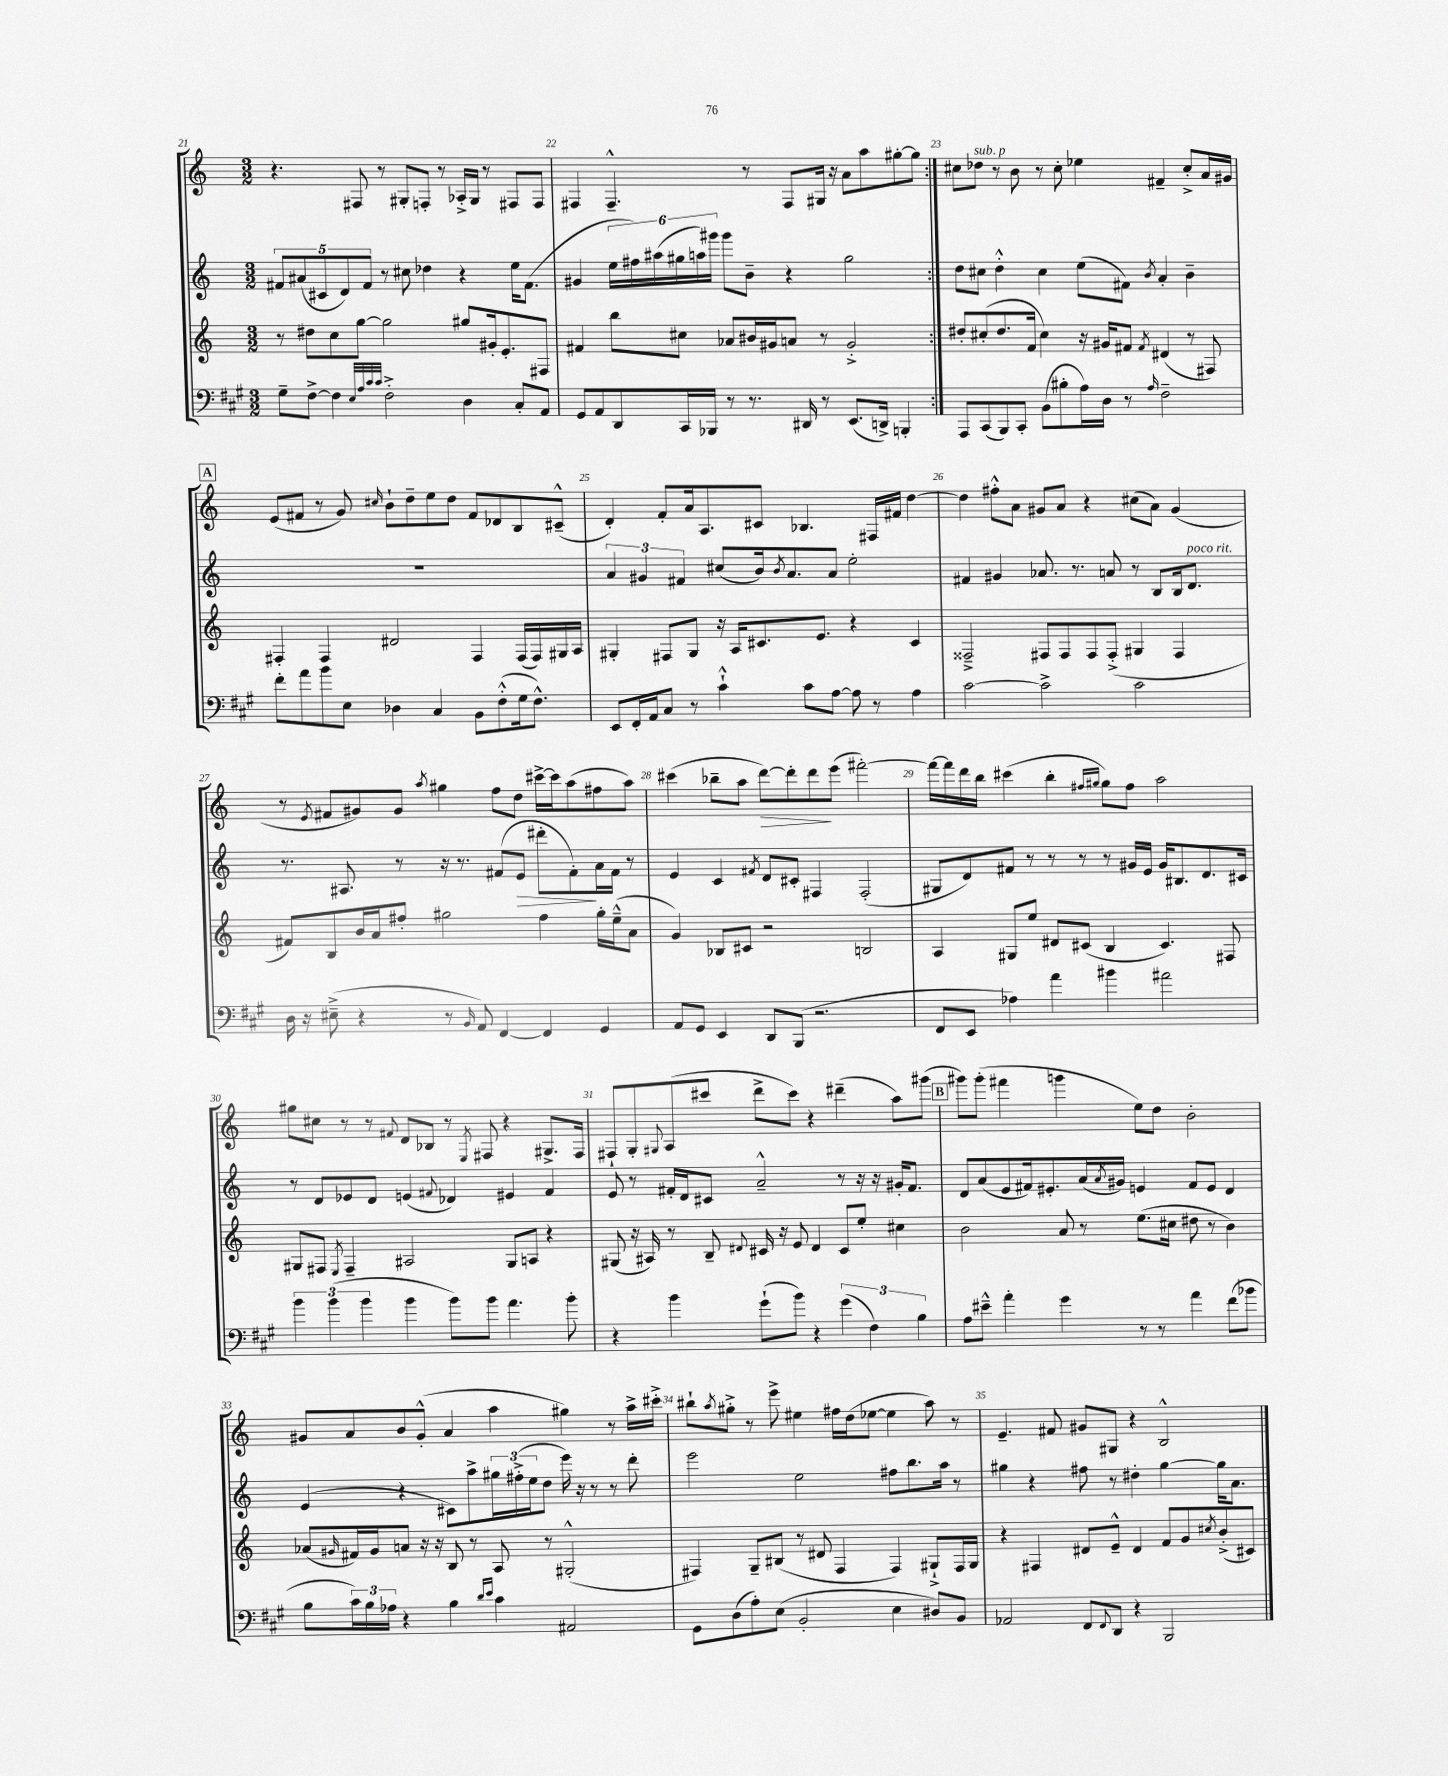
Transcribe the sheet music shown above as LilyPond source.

<<
\new StaffGroup <<
\new Staff = "s0" {
    \clef treble \key c \major \numericTimeSignature \time 3/2
    \repeat volta 2 { r4. fis8 r8 gis8-. f8-. r8 aes16-.-> gis16 r8 fis8 fis8 |
    fis4 fis4.---^ r8 fis8 gis16 r16 a'8 a''8 gis''8~-. gis''8 | }
    cis''8 des''8^\markup { \italic "sub. p" } r8 b'8 r8 cis''8-. ees''4 fis'4-- cis''8-.-> a'16 gis'16 |
    \mark \markup { \box "A" } e'8( fis'8 r8 g'8) \grace { cis''16 } b'8-! d''8-- e''8 d''8 fis'8 des'8 b8 cis'8---^( |
    d'4-.) f'8-. a'16 a8. cis'8 bes4. fis16 fis'16 d''4~ |
    d''4 fis''8-.-^ a'8 gis'8 a'8 r4 cis''8( a'8) gis'4( |
    r8 \acciaccatura { e'8 } fis'8 gis'8) gis'8 \acciaccatura { a''8 } gis''4 f''8 d''8 cis'''16~-> cis'''16 a''8( fis''8 a''8) |
    cis'''4( bes''8-- a''8 d'''8~\>) d'''8-. d'''8\! e'''8( fis'''2~-.) |
    fis'''16~ fis'''16 d'''16 b''16 cis'''4( b''4-. \grace { fis''16 gis''16 } gis''8) fis''8 a''2 |
    gis''8 cis''8 r8 r8 \appoggiatura { fis'8 } d'8 bes8 r8 \acciaccatura { e8 } fis8 r4 gis8.-> fis16 |
    fis8-! g8-. \appoggiatura { gis8 } a8( cis'''8 d'''8-> cis'''8) r4 dis'''4--( a''8) gis'''8( |
    \mark \markup { \box "B" } gis'''8) gis'''8-.( fis'''4 g'''4 e''8) d''8 b'2-. |
    gis'8 a'8 b'8 gis'8-.-^( a'4 a''4 gis''4) r8 a''16-> cis'''16-.-> |
    bis''8-! \acciaccatura { a''8 } gis''8-.-> r8 e'''8-> eis''4 fis''16 d''16( ees''8~ ees''4 a''8) r8 |
    e'4.-- fis'8 gis'8 gis8 r4 b2-^ \bar "|." |
}
\new Staff = "s1" {
    \clef treble \key c \major \numericTimeSignature \time 3/2
    \repeat volta 2 { \tuplet 5/4 { fis'8 ais'8( cis'8 d'8) fis'8 } r8 cis''8 des''4 r4 e''16 fis'8.( |
    gis'4 \tuplet 6/4 { e''16 fis''16) ais''16( gis''16 a''16) gis'''16 } gis'''8 b'8-- r4 gis''2 | }
    d''8 cis''8 d''4-.-^ cis''4 e''8( fis'8) \acciaccatura { b'8 } a'4-. b'4-- |
    \mark \markup { \box "A" } R1. |
    \tuplet 3/2 { a'4 gis'4 fis'4 } cis''8( b'16) \acciaccatura { b'8 } a'8. a'8 e''2-. |
    fis'4 gis'4 aes'8. r8. a'8 r8 b8 b16 d'8.^\markup { \italic "poco rit." } |
    r8. ais8. r8 r16 r8. fis'8( e'8\> dis'''8-. fis'8-.\!) a'16 fis'16 r8 |
    e'4 c'4 \acciaccatura { fis'8 } d'8 cis'8-. fis4 fis2-.( |
    gis8 d'8) fis'8 r8 r8 r8 r8 gis'16 e'16 gis'16 bis8. d'8. cis'16 |
    r8 d'8 ees'8 d'8 e'4( \appoggiatura { fis'8 } des'4) eis'4 fis'4 |
    e'8 r8 fis'16-. d'16 cis'8 a'2---^ r8 r16 r16 gis'16-. fis'8. |
    \mark \markup { \box "B" } d'8 a'8( e'8 fis'16) eis'8.-. a'16( \acciaccatura { a'8 } gis'16) e'4 fis'8 e'8 d'4 |
    e'4( r4 cis'8) a''8-> \tuplet 3/2 { gis''16 fis''16-.->( e''16 } d''8 e'''16) r16 r8 r8 d'''8-. |
    e'''2 e''2 fis''8 b''8. a''16 r8 |
    gis''4 r4 fis''8 r8 dis''4-. gis''4~ gis''16 a'8. \bar "|." |
}
\new Staff = "s2" {
    \clef treble \key c \major \numericTimeSignature \time 3/2
    \repeat volta 2 { r8 dis''8 c''8 g''8~ g''2 gis''8 gis'16-. e'8.-. fis8 |
    fis'4 b''8 cis''8 aes'8 bis'16 gis'16 a'8 r8 gis'2-.-> | }
    dis''8-. cis''8-.( dis''8. f'16 cis''4) r16 gis'16 fis'8 \acciaccatura { fis'8 } dis'4( r8 fis8) |
    \mark \markup { \box "A" } fis4-. fis4 dis'2 fis4 fis16( fis16) gis16 a16 |
    gis4-. fis8 gis8 r16 a16 cis'8. e'8. r4 cis'4 |
    fisis2---> fis8 fis8 fis8 fis8-.->( gis4 fis4 |
    fis'8) b8 b'16 a'16 fis''8-. gis''2 fis''4 gis''16-. e''16---^( a'8 |
    g'4) bes8 cis'8 r2 b2 |
    a4 gis8 e''8 dis'8 cis'8( b4 cis'4.) fis8 |
    gis8 fis8 \acciaccatura { e8 } fis4-- ais2 gis8 a8 r4 |
    gis8( r16 ais16) r8 b8-- \appoggiatura { dis'8 } cis'16 r16 e'8 dis'4 cis'8 e''8-. cis''4 |
    \mark \markup { \box "B" } b'2 a'8 r8 e''8.( cis''16 dis''8 r8 b'4) |
    aes'8( \grace { gis'16 } fis'16) gis'16 a'8 r16 r16 b8 r8 a8 r8 gis2-.-^( |
    fis4) g8-- bis8( r8 dis'8 fis4 fis4) gis8-!-> fis16 gis16 |
    r4 fis4 dis'8 e'8---^ dis'4 f'8 g'8 \acciaccatura { cis''8 } b'8-.->( cis'8) \bar "|." |
}
\new Staff = "s3" {
    \clef bass \key a \major \numericTimeSignature \time 3/2
    \repeat volta 2 { gis8-- fis8~-> fis4 \grace { e32 a32 cis'32 cis'32 } fis2-.-> d4 cis8-. a,8 |
    gis,8 a,8 d,8 cis,16 bes,,16 r8 r8. dis,16 r8 e,8.( d,16->) b,,4-. | }
    a,,8 cis,8( b,,8) cis,8-. b,8( bis8-. a16) d16 r8 \grace { a16 } fis2-- |
    \mark \markup { \box "A" } fis'8-. a'8 b'8 e8 des4 cis4 b,8 fis8-.-^( gis16 fis8.-^) |
    e,8 fis,16-. a,16 cis8 r8 cis'4-!-^ cis'8 a8~ a8 r8 a4 |
    cis'2~ cis'2-> cis'2 |
    d16 r16 eis8--->( r4 r8 \grace { b,16 } a,8) fis,4~ fis,4 gis,4 |
    a,8 gis,8 e,4 d,8 b,,8( r2. |
    fis,8 e,8 aes4) a'4 bis'4 ais'2 |
    \tuplet 3/2 { b'4 b'4( b'4 } b'4 b'8) b'8 a'4. b'8-. |
    r4 b'4 gis'8-!( b'8) r4 \tuplet 3/2 { gis'4( fis4) b4 } |
    \mark \markup { \box "B" } a8 eis'8---^ a'4-. gis'4 r8 r8 a'4 fis'8( bes'8 |
    b8 \tuplet 3/2 { cis'16) b16 aes16 } r4 b4 \grace { d'16 e'16 } cis'4 ais,2 |
    gis,8 d8( a8-.) e8( b,2-. e4 dis8) b,8 |
    aes,2 fis,8 \appoggiatura { fis,8 } d,8 r4 b,,2 \bar "|." |
}
>>
>>
\layout { \context { \Score currentBarNumber = #21 \override BarNumber.break-visibility = ##(#f #t #t) barNumberVisibility = #all-bar-numbers-visible } }
